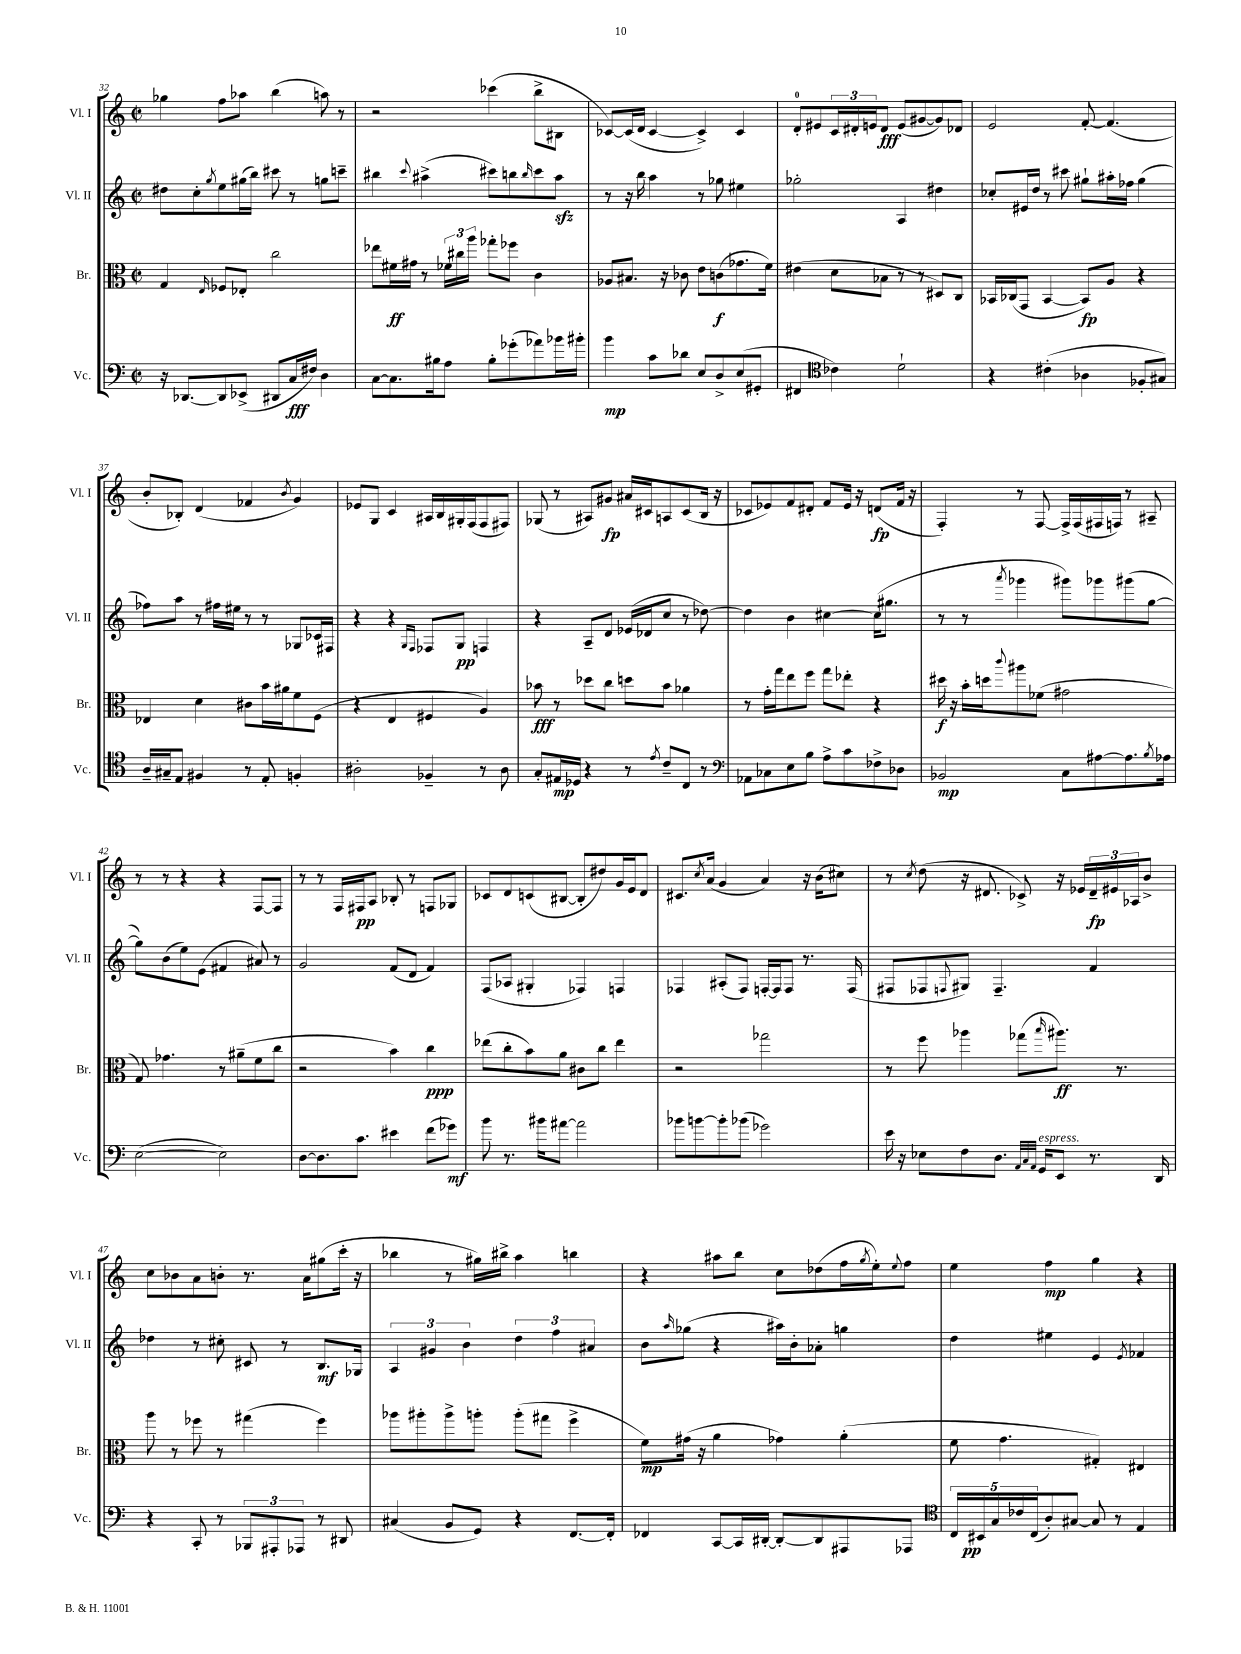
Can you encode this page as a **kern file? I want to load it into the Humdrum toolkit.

**kern	**kern	**kern	**kern
*staff4	*staff3	*staff2	*staff1
*clefF4	*clefC3	*clefG2	*clefG2
*k[]	*k[]	*k[]	*k[]
*M2/2	*M2/2	*M2/2	*M2/2
*met(c|)	*met(c|)	*met(c|)	*met(c|)
16r	4G/	8dd#\L	4gg-\
[8.DD-/L	.	.	.
.	.	8cc'\	.
.	16qqE/	8qgg/	.
8DD-/]	8F-/L	8ee\	8ff\L
(8EE-^/J	8E-'/J	(16gg#\L	8aa-\J
.	.	16bb\JJ)	.
8DD#/L	2cc\	8ccc#\	(4bb\
16C/L	.	8r	.
16F#/JJ)	.	.	.
4D\	.	8gg\L	8aa\)
.	.	8ccc~\J	8r
=	=	=	=
[8C\L	8ee-\L	4bb#\	2r
8.C\]	16f#\L	.	.
.	16g#\JJ	.	.
.	.	8qqccc/	.
.	8r	(4aa#^\	.
16B#\k	.	.	.
8A\J	24f-\LL	.	.
.	24cc#\	.	.
.	24aa\JJ	.	.
8B#'\L	8gg-'\L	8ccc#\L)	(4ccc-\
(8g-'\	8ff-\J	8bb\	.
.	.	16qqbb/	.
8a-\)	4c\	8ccc#\	8bb^\L
16b-\L	.	8aa#\J	8B#\J
16b#'\JJ	.	.	.
=	=	=	=
4b\	8A-/L	8r	[8c-/L)
.	8.B#/J	16r	(16c-/]L
.	.	16bb\	16d/JJ
8c\L	.	4aa\	[4c-/
.	16r	.	.
8d-\J	8c-\	.	.
8E/L	8e\L	8r	4c-^/])
8D^/	(8c\	8gg-\	.
(8E/	8.g-\	4ee#\	4c-/
8GG#'/J	.	.	.
.	16f\Jk)	.	.
=	=	=	=
4FF#/	(4e#\	2gg-'\	8d'/L
.	.	.	8e#/
*clefC4	*	*	*
4c-\)	8d\L	.	24c/L
.	.	.	24d#'/
.	.	.	24e/J
.	8B-\J	.	8d#/J
2d`\	8r	4A/	(8e/L
.	8r	.	[8g#/
.	8D#/L)	4dd#\	8g#/])
.	8C/J	.	8d-/J
=	=	=	=
4r	16BB-/LL	8cc-'/L	2e/
.	(16C-/J	.	.
.	8GG/J	16e#/L	.
.	.	16dd/JJ	.
(4c#'\	[4BB-/	8r	.
.	.	8ccc#\	.
4A-\	8BB-/]L)	8gg#`\L	[8f'/
.	8A/J	16aa#'\L	(4.f/]
.	.	16ff-\JJ	.
8F-'/L	4r	(4gg#\	.
8G#/J)	.	.	.
=	=	=	=
16A~/LL	4E-/	8ff-\L)	8b'/L
16G#~/J	.	.	.
8E/J	.	8aa\J	8B-'/J)
4F#/	4d\	8r	(4d/
.	.	16ff#\LL	.
.	.	16ee#\JJ	.
8r	8c#\L	8r	4f-/
8E'/	16b\L	8r	.
.	16a#\J	.	.
.	.	.	8qb/
4F'/	8f\	8G-/L	4g/)
.	(8F\J	16c-/L	.
.	.	16F#/JJ	.
=	=	=	=
2A#'\	4r	4r	8e-/L
.	.	.	8G/J
.	4E/	4r	4c/
.	.	16qqG/LL	.
.	.	16qqF/JJ	.
4F-~/	4F#/	8F-/L	16A#/LL
.	.	.	16B/
.	.	8G/J	16G#'/
.	.	.	(16F/J
8r	4A/)	4F/	8F/
8A#\	.	.	8F#/J)
=	=	=	=
8G'/L	8b-\	4r	(8G-/
16E#/L	8r	.	8r
16D-/JJ	.	.	.
4r	8dd-\L	8A~/L	8A#/L)
.	8cc\J	8d/J	8g#/J
8r	8dd\L	(16e-/LL	16a#/LL
.	.	16d-/J	16c#/J
8qe/	.	.	.
8c~/L	8b-\J	8cc/J	8A/
8C/J	4a-\	8r	(8c#/
8r	.	[8dd-\)	16B/Jk
.	.	.	16r
=	=	=	=
*clefF4	*	*	*
8AA-\L	8r	4dd-\]	8c-/L
8C-\	16g'\LL	.	8e-/)
.	16gg\J	.	.
8E\	8ee\	4b\	8f/
8B\J	8ff\J	.	8d#'/J
8A^\L	8gg\L	[4cc#\	8f/L
8c\	8ee-'\J	.	16e-/Jk
.	.	.	16r
8F-^\	4r	(16cc#\]LK	(8d/L
.	.	8.gg#\J	.
8D-\J	.	.	16f/Jk
.	.	.	16r
=	=	=	=
2BB-/	16dd#\	8r	4F'/)
.	16r	.	.
.	16b'\LL	8r	.
.	16dd\J	.	.
.	8qqccc/	8qaaa/	.
.	8aa#\	4ggg-\	8r
.	(8f-\J	.	[8F/
8C\L	2g#\	8ggg#\L)	16F^/]LL
.	.	.	(16F/
[8A#\	.	8ggg-\	16F#/
.	.	.	16F/JJ)
8.A#\]	.	(8ggg#\	8r
.	.	[8gg\J	8A#~/
8qB/	.	.	.
16A-\Jk	.	.	.
=	=	=	=
([2E\	8G/)	8gg\]L)	8r
.	4.g-\	(8b\	8r
.	.	8ee\)	4r
.	.	(8e\J	.
2E\])	8r	4f#/	4r
.	(8a#~\L	.	.
.	8f\	8a#/)	[8F/L
.	8cc\J	8r	8F/]J
=	=	=	=
[8D\L	2r	2g/	8r
8.D\]	.	.	8r
.	.	.	16F/LL
8.c\J	.	.	16F#/J
.	.	.	8A/J
4e#\	4b\)	(8f/L	8B-'/
.	.	8d/J	8r
(8f\L	4cc\	4f/)	8F/L
8g-\J)	.	.	8G-/J
=	=	=	=
8b\	(8ee-\L	(8F/L	8c-/L
8.r	8cc'\	8A-/J	8d/
.	8b\)	4G#'/	(8c/
16b#\LK	.	.	.
[8a#\J	8a\J	.	[8B#/J
2a#\]	8c#\L	4F-/)	8B#'/]L
.	8cc\J	.	8dd#/)
.	4ee-\	4F/	16g/L
.	.	.	16e/J
.	.	.	8d/J
=	=	=	=
8b-\L	2r	4F-/	8.c#/L
[8b\	.	.	.
.	.	.	8qcc/
.	.	.	(16a/Jk
8b'\]	.	(8A#'/L	4g/
(8b-\J	.	8F-/J)	.
2g-\)	2gg-\	[16F'/LL	4a/)
.	.	16F/]J	.
.	.	8F/J	.
.	.	8.r	16r
.	.	.	(16b\LK
.	.	.	8cc#\J)
.	.	(16F/	.
=	=	=	=
16e\	8r	8F#/L	8r
16r	.	.	.
.	.	.	8qcc/
8E-\L	8ff\	8F-/	(8dd\
.	.	8qqF/	.
8F\	4aa-\	8G#/J)	16r
.	.	.	8.d#/
8.D\J	.	4.F~/	.
.	(8gg-\L	.	8c-^/)
32qqAA/LLL	.	.	.
32qqC/	.	.	.
32qqAA/JJJ	.	.	.
16GG/LK	.	.	.
.	16qqbb/	.	.
8EE/J	8.aa#\J)	.	16r
.	.	.	16e-/LL
8.r	.	4f/	24d#~/
.	.	.	24e#/
.	8.r	.	.
.	.	.	24A-/J
.	.	.	8b^/J
16DD/	.	.	.
=	=	=	=
4r	8aa\	4dd-\	8cc\L
.	8r	.	8b-\
8CC'/	8ff-\	8r	8a\
8r	8r	8cc#'\	8b'\J
12BBB-/L	(4gg#\	8c#/	8.r
12AAA#'/	.	.	.
.	.	8r	.
12AAA-/J	.	.	.
.	.	.	16a\LK
8r	4ff-\)	8.B/L	(8gg#\
8DD#/	.	.	16ccc'\Jk
.	.	16G-/Jk	16r
=	=	=	=
(4C#/	8aa-\L	6A/	4bb-\
.	8aa#'\	.	.
.	.	6g#/	.
8BB/L	8aa#^\	.	8r
.	.	6b\	.
8GG/J)	8aa'\J	.	16gg#\LL)
.	.	.	16bb#^\JJ
4r	(8aa'\L	6dd\	4aa\
.	8gg#\J	.	.
.	.	6ff\	.
[8.FF/L	4ff^\	.	4bb\
.	.	6a#/	.
16FF'/]Jk	.	.	.
=	=	=	=
4FF-/	8f\L)	8b\L	4r
.	.	16qqaa/	.
.	(16g#\Jk	(8gg-\J	.
.	16r	.	.
[8CC/L	4a\	4r	8aa#\L
16CC/]L	.	.	8bb\J
[16DD#'/JJ	.	.	.
8DD#'/_L	4g-\)	16aa#\LL)	8cc\L
.	.	16b'\J	.
8DD#/]	.	8a-'\J	(8dd-\
8AAA#/	(4a'\	4gg\	16ff\L
.	.	.	8qgg/
.	.	.	16ee'\J)
.	.	.	8qqee/
8AAA-/J	.	.	8ff\J
=	=	=	=
*clefC4	*	*	*
20C/LL	8f\	4dd\	4ee\
20BB#/	.	.	.
20G/	.	.	.
.	4.g\	.	.
20c-/	.	.	.
(20C/J	.	.	.
8A'/)	.	4ee#\	4ff\
[8G#/J	.	.	.
8G#/]	4G#'/)	4e/	4gg\
8r	.	.	.
.	.	8qe/	.
4E/	4E#/	4f-/	4r
==	==	==	==
*-	*-	*-	*-
